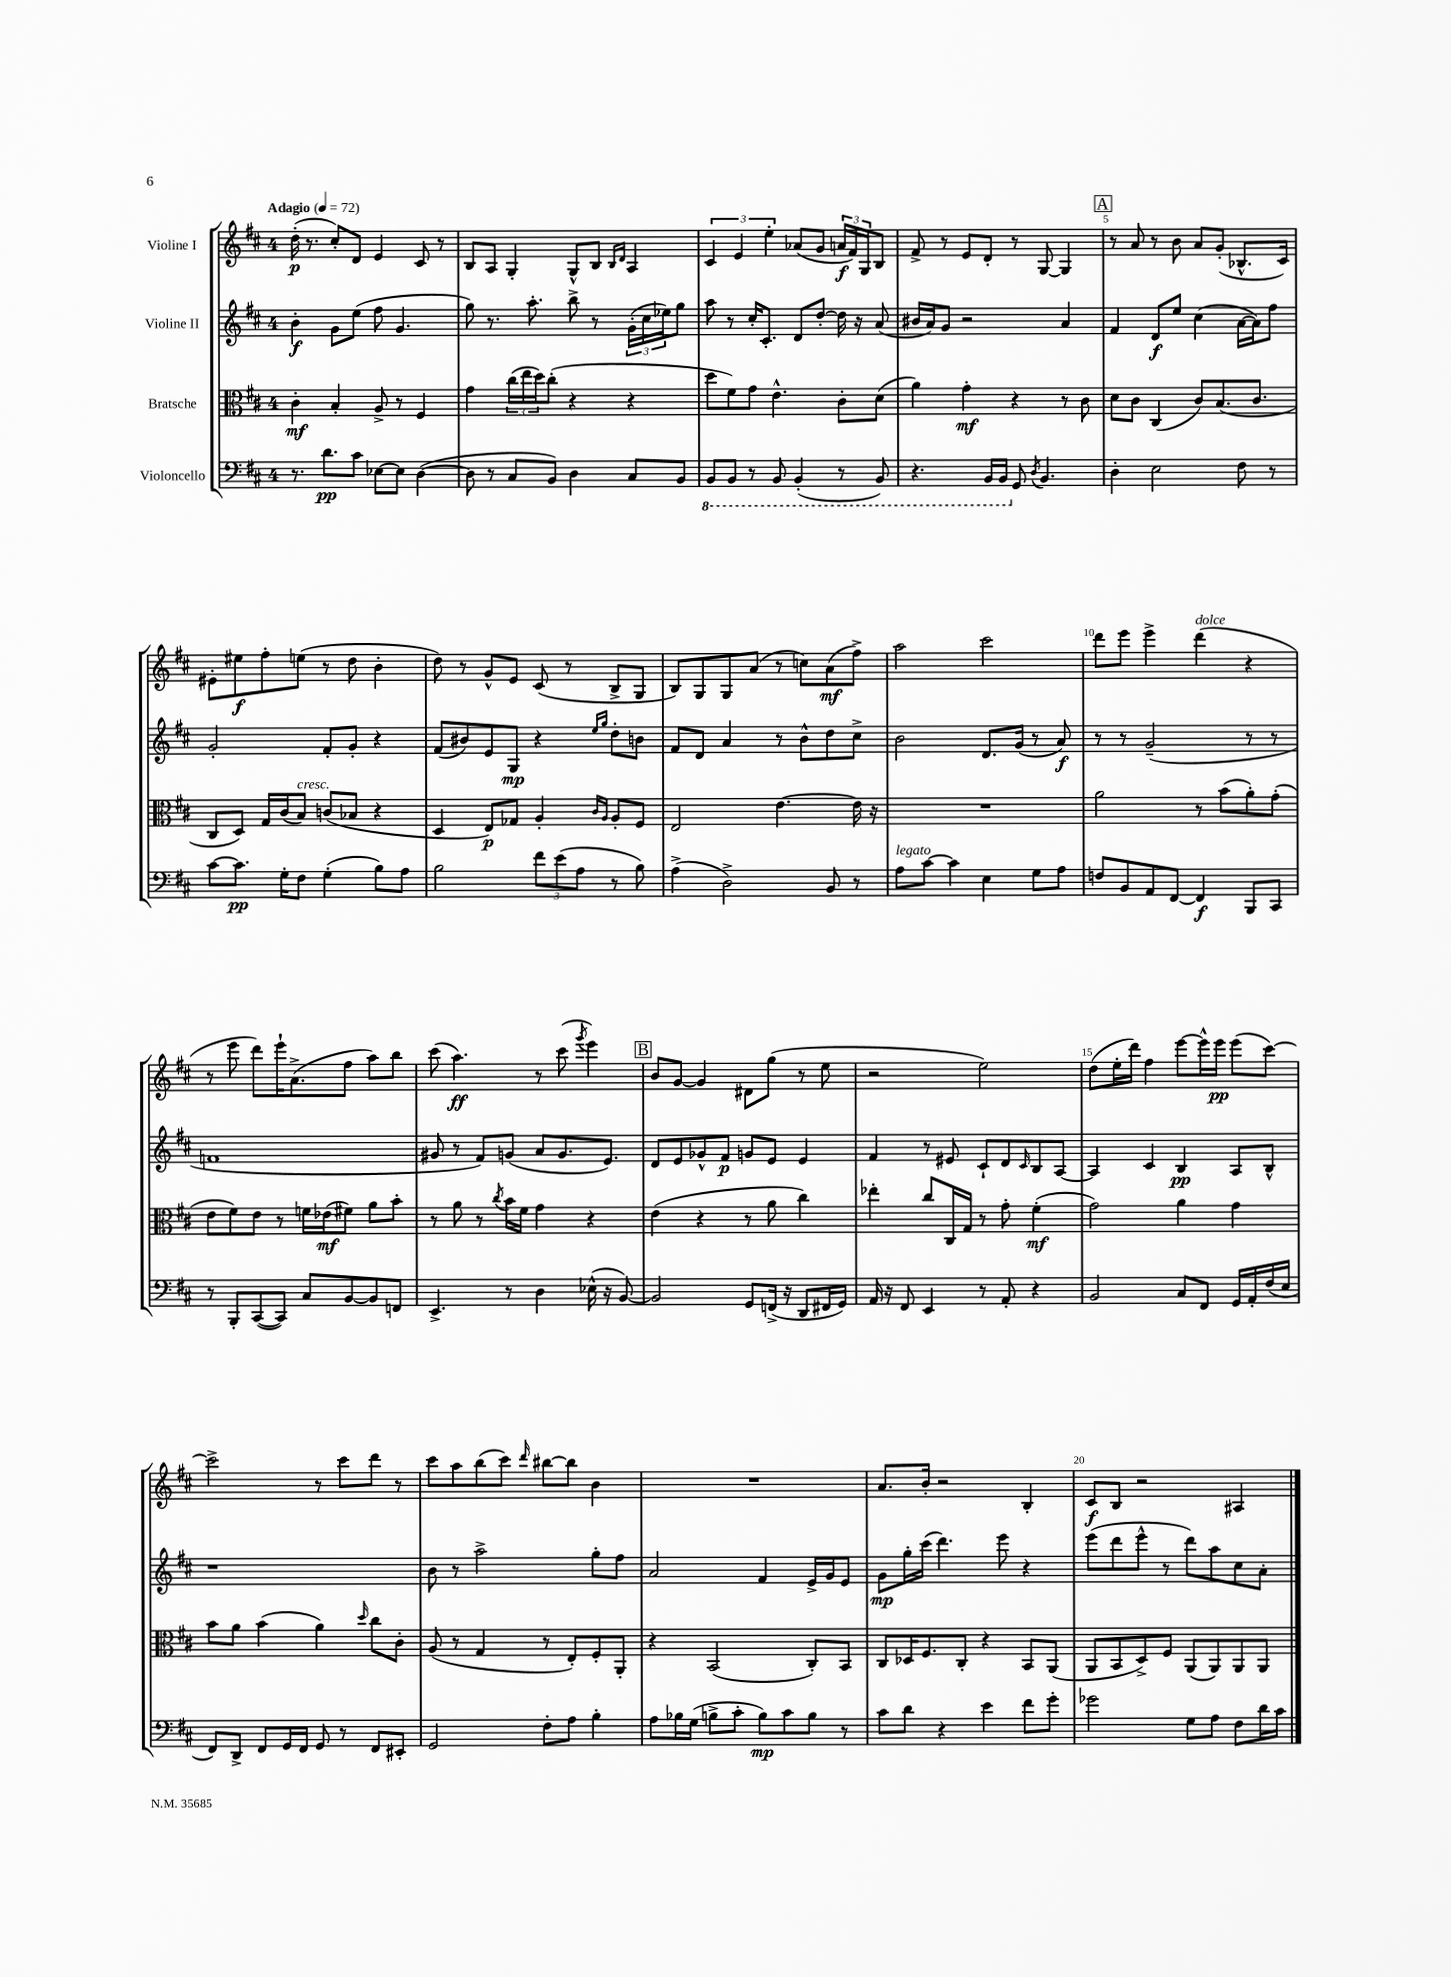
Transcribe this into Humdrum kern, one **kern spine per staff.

**kern	**kern	**kern	**kern
*staff4	*staff3	*staff2	*staff1
*clefF4	*clefC3	*clefG2	*clefG2
*k[f#c#]	*k[f#c#]	*k[f#c#]	*k[f#c#]
*M4/4	*M4/4	*M4/4	*M4/4
*MM72	*MM72	*MM72	*MM72
8.r	4c#'	4b'	(16dd'
.	.	.	8.r
8.d	.	.	.
.	4B'	8g	8cc#')
8c#	.	(8ee	8d
[8E-	8A^	8ff#	4e
8E-]	8r	4.g	.
([4D	4F#	.	8c#
.	.	.	8r
=	=	=	=
8D]	4g	8gg)	8B
8r	.	8.r	8A
8C#	(24cc#	.	4G'
.	24ee	.	.
.	.	8.aa'	.
.	24dd)	.	.
8BB)	(8cc#'	.	.
4D	4r	8bb^	8G^^
.	.	8r	8B
.	.	.	16qqB
.	.	.	16qqd
8C#	4r	(24g'	4A
.	.	24cc#	.
.	.	24ee-)	.
8BB	.	8gg	.
=	=	=	=
8BBB	8dd	8aa	6c#
8BBB	8f#)	8r	.
.	.	.	6e
8r	8g	16cc#'	.
.	.	8.c#'	.
.	.	.	6ee'
8BBB	4.e^^	.	.
(4BBB'	.	8d	(8a-
.	.	[8dd'	8g
8r	8c#'	16dd]	24a
.	.	.	24f#)
.	.	16r	.
.	.	.	24G
8BBB)	(8d	(8a	8B
=	=	=	=
4.r	4a)	16b#	8f#^
.	.	16a)	.
.	.	8g	8r
.	4g'	2r	8e
16BBB	.	.	8d'
16BBB	.	.	.
8GG	4r	.	8r
8qD	.	.	.
4.BB	.	.	[8G
.	8r	4a	4G]
.	8c#	.	.
=	=	=	=
4D'	8d	4f#	8r
.	8c#	.	8a
2E	(4C#	8d	8r
.	.	8ee	8b
.	8c#)	(4cc#	8a
.	(8.B	.	(8g'
8F#	.	[16a	8.B-^^
.	8.c#	16a])	.
8r	.	8ff#	.
.	.	.	16c#)
=	=	=	=
[8c#	8C#	2g'	8e#'
8.c#]	8D)	.	8ee#
.	16G	.	8ff#'
16G'	(16c#	.	.
8F#	8B)	.	(8ee
(4G'	(8c	8f#'	8r
.	8B-	8g'	8dd
8B)	4r	4r	4b'
8A	.	.	.
=	=	=	=
2B	4D	(8f#	8dd)
.	.	8b#)	8r
.	8E)	8e	8g^^
.	8G-	8G	8e
12f#	4A'	4r	(8c#
(12e	.	.	.
.	.	.	8r
12A	.	.	.
.	16qqc#	16qqee	.
.	16qqA	16qqgg	.
8r	8A'	8dd'	8B^
8B)	8F#	8b	8G
=	=	=	=
(4A^	2E	8f#	8B)
.	.	8d	8G
2D^)	.	4a	8G
.	.	.	(8a
.	[4.e	8r	8r
.	.	8b^^	8cc)
8BB	.	8dd	(8a
8r	16e]	8cc#^	8ff#^)
.	16r	.	.
=	=	=	=
8A	1r	2b	2aa
[8c#	.	.	.
4c#]	.	.	.
4E	.	8.d	2ccc#
.	.	(16g	.
8G	.	8r	.
8A	.	8a)	.
=	=	=	=
8F	2a	8r	8ddd
8BB	.	8r	8eee
8AA	.	(2g~	4eee^
[8FF#	.	.	.
4FF#]	8r	.	(4ddd
.	(8b	.	.
8BBB	8a')	8r	4r
8CC#	(8g'	8r	.
=	=	=	=
8r	8e	1f	8r
8BBB'	8f#)	.	8eee
([8CC#	8e	.	8ddd)
8CC#])	8r	.	16eee`
.	.	.	(8.a^
8C#	16f	.	.
.	(16e-	.	.
[8BB	8f#)	.	8ff#
8BB]	8a	.	8aa)
8FF	8b'	.	8bb
=	=	=	=
4.EE^	8r	8g#	(8ccc#
.	8a	8r	4.aa)
.	8r	8f#)	.
.	8qcc#	.	.
8r	16b	(8g	.
.	16f#	.	.
4D	4g	8a	8r
.	.	8.g	(8ccc#
.	.	.	8qggg
(16E-^^	4r	.	4eee)
16r	.	8.e)	.
[8BB)	.	.	.
=	=	=	=
2BB]	(4e	8d	8b
.	.	8e	[8g
.	4r	8g-^^	4g]
.	.	8f#	.
8GG	8r	8g	8d#
(16FF^	8a	8e	(8gg
16r	.	.	.
8DD	4cc#)	4e	8r
16FF#	.	.	8ee
16GG)	.	.	.
=	=	=	=
16AA	4ee-'	4f#	2r
16r	.	.	.
8FF#	.	.	.
4EE	8cc#	8r	.
.	16C#	8e#	.
.	16G	.	.
8r	8r	8c#`	2ee)
8AA'	8g'	8d	.
.	.	16qqc#	.
4r	(4f#'	8B	.
.	.	[8A	.
=	=	=	=
2BB	2g)	4A]	(8dd
.	.	.	16ee'
.	.	.	16ddd)
.	.	4c#	4ff#
8C#	4a	4B	[8eee
8FF#	.	.	16eee^^]
.	.	.	16eee
16GG	4g	8A	(8eee
16AA'	.	.	.
(16F#	.	8B^^	[8ccc#)
16E	.	.	.
=	=	=	=
8FF#)	8b	1r	2ccc#^]
8DD^	8a	.	.
8FF#	(4b	.	.
16GG	.	.	.
16FF#	.	.	.
8GG	4a)	.	8r
8r	.	.	8ccc#
.	16qqdd	.	.
8FF#	8cc#	.	8ddd
8EE#'	8c#'	.	8r
=	=	=	=
2GG	(8A	8b	8ccc#
.	8r	8r	8aa
.	4G	2aa^	(8bb
.	.	.	8ccc#)
.	.	.	16qqddd
8F#'	8r	.	[8bb#
8A	8E')	.	8bb#]
4B'	8F#'	8gg'	4b
.	8AA'	8ff#	.
=	=	=	=
8A	4r	2a	1r
16B-	.	.	.
(16G	.	.	.
8B^	(2BB	.	.
8c#'	.	.	.
8B)	.	4f#	.
8c#	.	.	.
8B	8C#')	16e^	.
.	.	16g	.
8r	8BB	8e	.
=	=	=	=
8c#	8C#	8g	8.a
8d	16D-	16gg'	.
.	8.F#	(16ccc#	16b'
4r	.	4.ddd)	2r
.	8C#'	.	.
4e	4r	.	.
.	.	8eee	.
8f#	8BB	4r	4B'
8g'	(8AA	.	.
=	=	=	=
2g-	8AA	(8eee	8c#
.	8BB	8ddd	8B
.	8D^)	8eee^^	2r
.	8F#	8r	.
8G	(8AA	8ddd)	.
8A	8AA)	8aa	.
8F#	8AA	8cc#	4A#
16d	8AA	8a'	.
16c#	.	.	.
==	==	==	==
*-	*-	*-	*-
